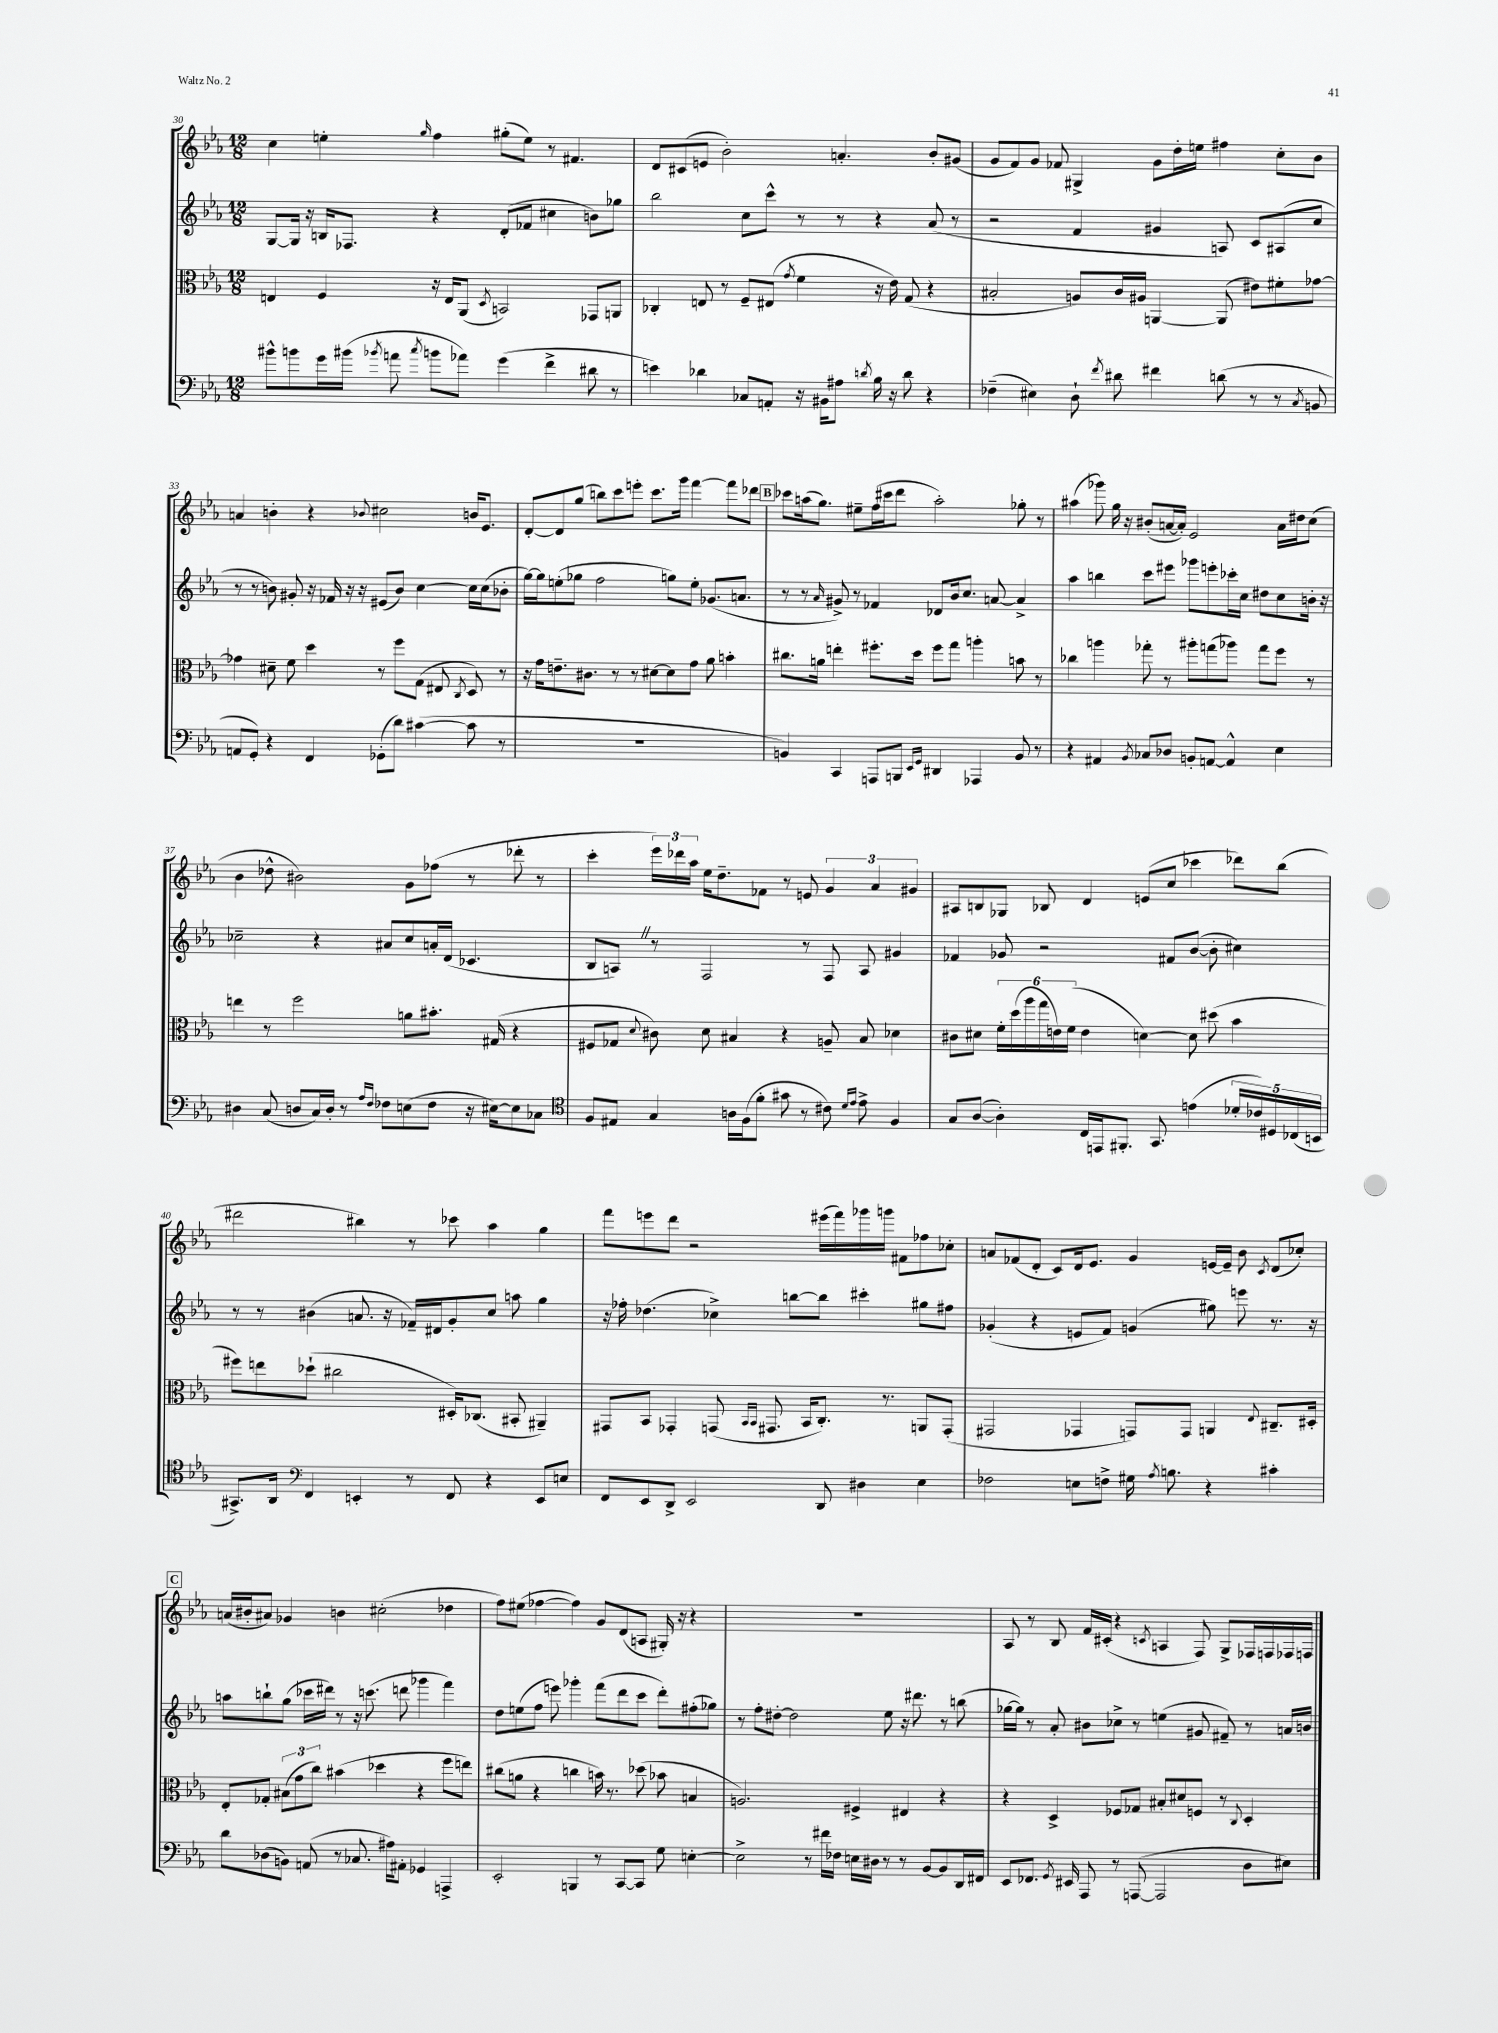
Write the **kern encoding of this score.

**kern	**kern	**kern	**kern
*part4	*part3	*part2	*part1
*staff4	*staff3	*staff2	*staff1
*clefF4	*clefC3	*clefG2	*clefG2
*k[b-e-a-]	*k[b-e-a-]	*k[b-e-a-]	*k[b-e-a-]
*M12/8	*M12/8	*M12/8	*M12/8
=30	=30	=30	=30
8b#X^^\L	4En/	[8G/L	4cc\
8bn\	.	16G/Jk]	.
.	.	16r	.
16g\L	4F/	16Bn/KL	4een'\
(16b#X\JJ	.	8.F-X/J	.
8qb-X/	.	.	.
8an\	.	.	.
8qcc/	.	.	16qqgg/
8bn\L	16r	4r	4ff\
.	16E/KL	.	.
8a-X\J)	(8AA-/J	.	.
.	8qD/	.	.
(4g\	2BBn/)	(8d'/L	(8gg#X'\L
.	.	8f-X/J	8ee\J)
4f^\	.	4cc#X\	8r
.	.	.	4.f#X/
8d#X\	8GG-X/L	8bn\L)	.
8r	8AAn/J	8gg-X\J	.
=31	=31	=31	=31
4en\)	4C-X'/	2bb-\	8d/L
.	.	.	(8c#X/
4d-X\	8En/	.	8en/J
.	8r	.	2b-'\)
8C-X/L	8F~/L	8cc\L	.
8AAn'/J	(8E#X/J	8ccc^^\J	.
.	8qg/	.	.
16r	4f\	8r	.
16BB#X\KL	.	.	.
8A#X\J	.	8r	4.an'/
8qdn/	.	.	.
16B-\	16r	4r	.
16r	16e-\)	.	.
8d\	(8G/	.	.
4r	4r	(8a-/	8b-'/L
.	.	8r	(8g#X/J
=32	=32	=32	=32
(4F-X~\	2B#X'/	2r	8g/L
.	.	.	8f/)
4E#X\)	.	.	8g/J
.	.	.	8f-X/
8D`\	8An/L)	4f/	4G#X^/
8qf/	.	.	.
8d#X\	16c/L	.	.
.	16A#X/JJ	.	.
4f#X\	[4AAn/	4g#X/	8g\L
.	.	.	16dd'\L
.	.	.	16een\JJ
(8dn\	(8AA/]	8An/)	4ff#X\
8r	8e#X\L)	8c/L	.
8r	8f#X'\	(8A#X/	8cc'\L
8qC/	.	.	.
8BBn/	[8g-X\J	8cc/J	8b-\J
!!LO:LB:g=z
=33	=33	=33	=33
8AAn/L	4g-X\]	8r	4an/
8GG'/J)	.	8r	.
4r	8d#X~\	8bn\)	4bn'\
.	8f\	8g#X'/	.
4FF/	4dd\	16r	4r
.	.	16f-X/	.
.	.	16r	.
.	.	16r	.
.	.	.	8qqb-X/
(8GG-X'\L	8r	(8e#X/L	2cc#X\
8d\J)	8ff\L	8b/J)	.
([4c#X\	(8G\J	[4cc\	.
.	8E#X/	.	.
.	8qC/	.	.
8c#\]	8D/)	16cc\LL]	16bn/KL
.	.	(16cc\J	8.e-/J
8r	8r	8b-X'\J	.
=34	=34	=34	=34
1.r	16r	[16gg\LL)	[8d'/L
.	16g\KL	16gg\J]	.
.	8.en~\	(8een'\	8d/]
.	.	8gg-X\J	(8gg/J
.	8.c#X\J	.	.
.	.	2ff\	8bbn\L)
.	8r	.	8ccc\
.	8r	.	8eeen'\J
.	[8d#X\L	.	8.ccc\L
.	8d#\]	8ggn\L)	.
.	.	.	16ggg\Jk
.	8g\J	8ee'\J	[4fff\
.	8a-\	(8.g-X/L	.
.	4bn'\	.	8fff\L]
.	.	8.an/J	.
.	.	.	8ddd-X\J
!!LO:REH:place=s1:t=B
=35	=35	=35	=35
4BBn/)	8.cc#X\L	8r	8ccc-X\L
.	.	8r	(16aan\k
.	16an\Jk	.	8.gg\J)
.	.	16qqa-/	.
4CC/	4een'\	8g#X^/)	.
.	.	8r	8ee#X~\L
8AAAn/L	8.ff#X'\L	4f-X/	(16ff\L
.	.	.	16ccc#X\J
8BBBn/J	.	.	8ddd\J
.	16dd\Jk	.	.
16qqEE-/LL	.	.	.
16qqGG/JJ	.	.	.
4DD#X/	8ff#\L	8d-X/L	2aa'\)
.	8gg\J	16b-/k	.
.	.	8.cc/J	.
4AAA-X/	4aan'\	.	.
.	.	[8an/	.
8BB/	8bn\	4a^/]	8gg-X'\
8r	8r	.	8r
=36	=36	=36	=36
4r	4cc-X\	4aa-\	(4aa#X\
4AA#X/	4aan\	4bbn\	8ggg-X\)
.	.	.	16gg\
.	.	.	16r
8qBB-/	.	.	.
8C-X/L	8gg-X'\	8ccc\L	(8b#X'/L
8D-X/J	8r	8eee#X\J	[16an/L
.	.	.	16a'/JJ])
8BBn'/L	8aa#X'\L	8ggg-X\L	2e-/
[8AAn/J	(8ggn\	8eeen'\	.
4AA^^/]	8aa-X\J)	16ccc-X'\L	.
.	.	16cc\JJ	.
.	8gg\L	8dd#X\L	.
4E-\	8ff\J	8cc\	16a\LL
.	.	.	16dd#X\J
.	8r	16bn'\Jk	(8cc\J
.	.	16r	.
!!LO:LB:g=z
=37	=37	=37	=37
4D#X\	4een\	2cc-X~\	4b-\
(8C/	8r	.	8dd-X^^\
8Dn/L	2ff\	.	2b#X\)
16C/L)	.	4r	.
16D'/JJ	.	.	.
8r	.	.	.
16qqA-/LL	.	.	.
16qqF/JJ	.	.	.
8F-X\L	.	8a#X/L	.
(8En\	8an\L	8cc-/	8g\L
8F-\J	8.b#X'\J	16an'/L	(8ff-X\J
.	.	(16d/JJ	.
16r	.	4.c-X/	8r
[16E#X\KL)	(16G#X/	.	.
8E#\]	4r	.	8ddd-X'\
8C-X\J	.	.	8r
=38	=38	=38	=38
*clefC4	*	*	*
8F/L	8F#X/L	8B-/L	4ccc'\
8E#X/J	8G-X/J	8AnZ/J)	.
.	8qqd/	.	.
4G/	8c#X\)	8r	24eee-\LL)
.	.	.	24ddd-X\
.	.	.	24aa-\JJ
.	8d\	2F/	16ee-\KL
.	.	.	8.dd~\
16An\LL	4B#X/	.	.
(16F\J	.	.	.
8f'\J	.	.	8f-X\J
8g#X\	4r	.	8r
8r	.	8r	8en/
8c#X\)	8An~/	8F/	6g/
16qqd/LL	.	.	.
16qqe-/JJ	.	.	.
8e-^\	8B#/	8A/	.
.	.	.	6a-/
4F/	4d-X\	4g#X/	.
.	.	.	6g#X/
=39	=39	=39	=39
8G/L	8c#X\L	4f-X/	8A#X/L
([8A-/J	8d#X\J	.	8Bn/
4A-'\])	24f'\LL	8g-X/	8G-X/J
.	(24dd\	.	.
.	24aa-\	.	.
.	24gg\	2r	8B-X/
.	24en\)	.	.
.	(24f\JJ	.	.
16C/LL	4e\	.	4d/
16EEn/J	.	.	.
8.FF#X'/J	.	.	.
.	[4dn\)	.	(8en/L
8.GG/	.	.	.
.	.	8f#X/L	8cc/J
(4en\	8d\]	([8b-/J	4ccc-X\
.	(8dd#X\	8b-'\]	.
20d-X'/LL	4b-\	4cc#X\)	8ddd-X\L)
20c-X/)	.	.	.
20D#X/	.	.	.
.	.	.	(8bb-\J
(20C-X/	.	.	.
20BBn/JJ	.	.	.
!!LO:LB:g=z
=40	=40	=40	=40
8.GG#X^/L)	8ff#X\L)	8r	2ddd#X\
.	8een\	8r	.
16AA-/Jk	.	.	.
*clefF4	*	*	*
4FF/	(8dd-X`\J	(4b#X\	.
.	2cc#X\	.	.
4EEn'/	.	8.an/	4bb#X\)
.	.	16r	.
8r	.	16f-X~/LL)	8r
.	.	16d#X/J	.
8FF/	16D#X'/KL)	8g'/	8ccc-X\
.	(8.C-X/J	.	.
4r	.	8cc/J	4aa-\
.	8BB#X'/	8aan\	.
8EE/L	4AA#X~/)	4gg\	4gg\
8En/J	.	.	.
=41	=41	=41	=41
8FF/L	8GG#X/L	16r	8fff\L
.	.	16ff-X'\	.
8EE-/	8BB-/J	(4.dd-X\	8eeen\
8DD^/J	4GG-X'/	.	8ddd\J
2EE-/	.	.	2r
.	(8GGn/	4cc-X^\)	.
.	16qqBB-/LL	.	.
.	16qqBB-/JJ	.	.
.	8.GG#X/	.	.
.	.	[8bbn\L	.
.	16BB-/KL	.	.
8DD/	8.C'/J)	8bb\J]	(16eee#X\LL
.	.	.	16fff\)
4D#X\	.	4ccc#X'\	16ggg-X\
.	8.r	.	16gggn\JJ
.	.	.	8f#X\L
4E-\	8AAn/L	8gg#X\L	8ff-X\
.	(8GG#'/J	8ff#X\J	8cc-X'\J
=42	=42	=42	=42
2F-X\	2GG#X/	(4g-X'/	8an/L
.	.	.	(8f-X/
.	.	4r	8d'/J
.	.	.	8c/L)
8En\L	4GG-X/	8en/L	16d/k
.	.	.	8.e-/J
8Fn^\J	.	8f/J)	.
16G#X\	8GGn/L)	(4gn/	4g/
8qA-/	.	.	.
8.Bn\	.	.	.
.	8GG/J	.	.
4r	4AAn/	8gg#X\)	[16en/LL
.	.	.	16e~/JJ]
.	.	8eeen\	8b-\
.	8qqE-/	.	8qc/
4c#X'\	8.C#X~/L	8.r	(8d/L
.	.	.	8cc-X'/J)
.	16D#X'/Jk	16r	.
!!LO:LB:g=z
!!LO:REH:place=s1:t=C
=43	=43	=43	=43
8d\L	8E-'/L	8aan\L	(16an/LL
.	.	.	16b#X'/J
(8D-X\	8G-X'/J	8bbn`\	8a#X/J)
8BBn\J)	(12B#X\L	(8gg\J	4g-X/
.	12g\	.	.
(8AAn/	.	16ccc-X\LL	.
.	12cc\J)	.	.
.	.	16ddd#X\JJ)	.
8r	(4b#X\	8r	4bn\
8.C-X/	.	16r	.
.	.	(8.cccn\	.
.	4dd-X\	.	(2cc#X'\
16A#X\KL)	.	.	.
8AA#X'\J	.	8dddn\	.
4GG-X/	4r	4ggg-X\	.
4AAAn^/	8ff\L	4fff\)	4dd-X\
.	8een\J)	.	.
=44	=44	=44	=44
2EE-'/	(8cc#X\L	8dd\L	8ff\L)
.	8an\J	(8een\	(8ee#X\J
.	4r	8ff\J	[4ff-X\
.	.	8eeen\)	.
4BBBn/	4ccn\	4ggg-X'\	4ff-\])
8r	16bn\)	(8fff\L	8g/L
.	8.r	.	.
[8CC/L	.	8ddd\	(8d/
8CC/J]	(8dd-X\	8ccc\J	8An/J
8G\	8b-X\	8ddd'\L)	16G#X'/)
.	.	.	16r
[4En'\	4Bn/	(8ff#X'\	4r
.	.	8gg-X\J)	.
=45	=45	=45	=45
2E^\]	2.An/)	8r	1.r
.	.	8ff'\L	.
.	.	[8dd#X'\J	.
.	.	2dd#\]	.
8r	.	.	.
16f#X\LL	.	.	.
16F-X\JJ	.	.	.
16En\LL	4F#X^/	.	.
16D#X\JJ	.	.	.
8r	.	8ee-\	.
8r	4E#X/	16r	.
.	.	8.ddd#X\	.
[8BB-/L	.	.	.
8BB-/]	4r	8r	.
16DD/L	.	(8bbn\	.
16FF#X/JJ	.	.	.
=46	=46	=46	=46
8EE-/L	4r	[16gg-X\LL	8A-/
.	.	16gg-\JJ])	.
8.FF-X/J	.	8r	8r
.	4D^/	8a-'/	8B-/
8qGG/	.	.	.
16EE#X/	.	.	.
8AAA-/	.	8b#X\L	16f/LL
.	.	.	(16c#X'/JJ
8r	8F-X/L	8cc-X^\J	4r
([8AAAn/	8G-X/J	8r	.
.	.	.	8qcn/
2AAA/]	8B#X'/L	(4een\	4An/
.	8d#X/	.	.
.	8Fn/J	8g#X/	8F/)
.	8r	8f#X~/)	8G^/L
.	8qqC/	.	.
8D\L	4D'/	8r	16F-X/L
.	.	.	16Fn/
8E#X\J)	.	16an/LL	16F-X/
.	.	16bn/JJ	16Fn/JJ
==	==	==	==
*-	*-	*-	*-
